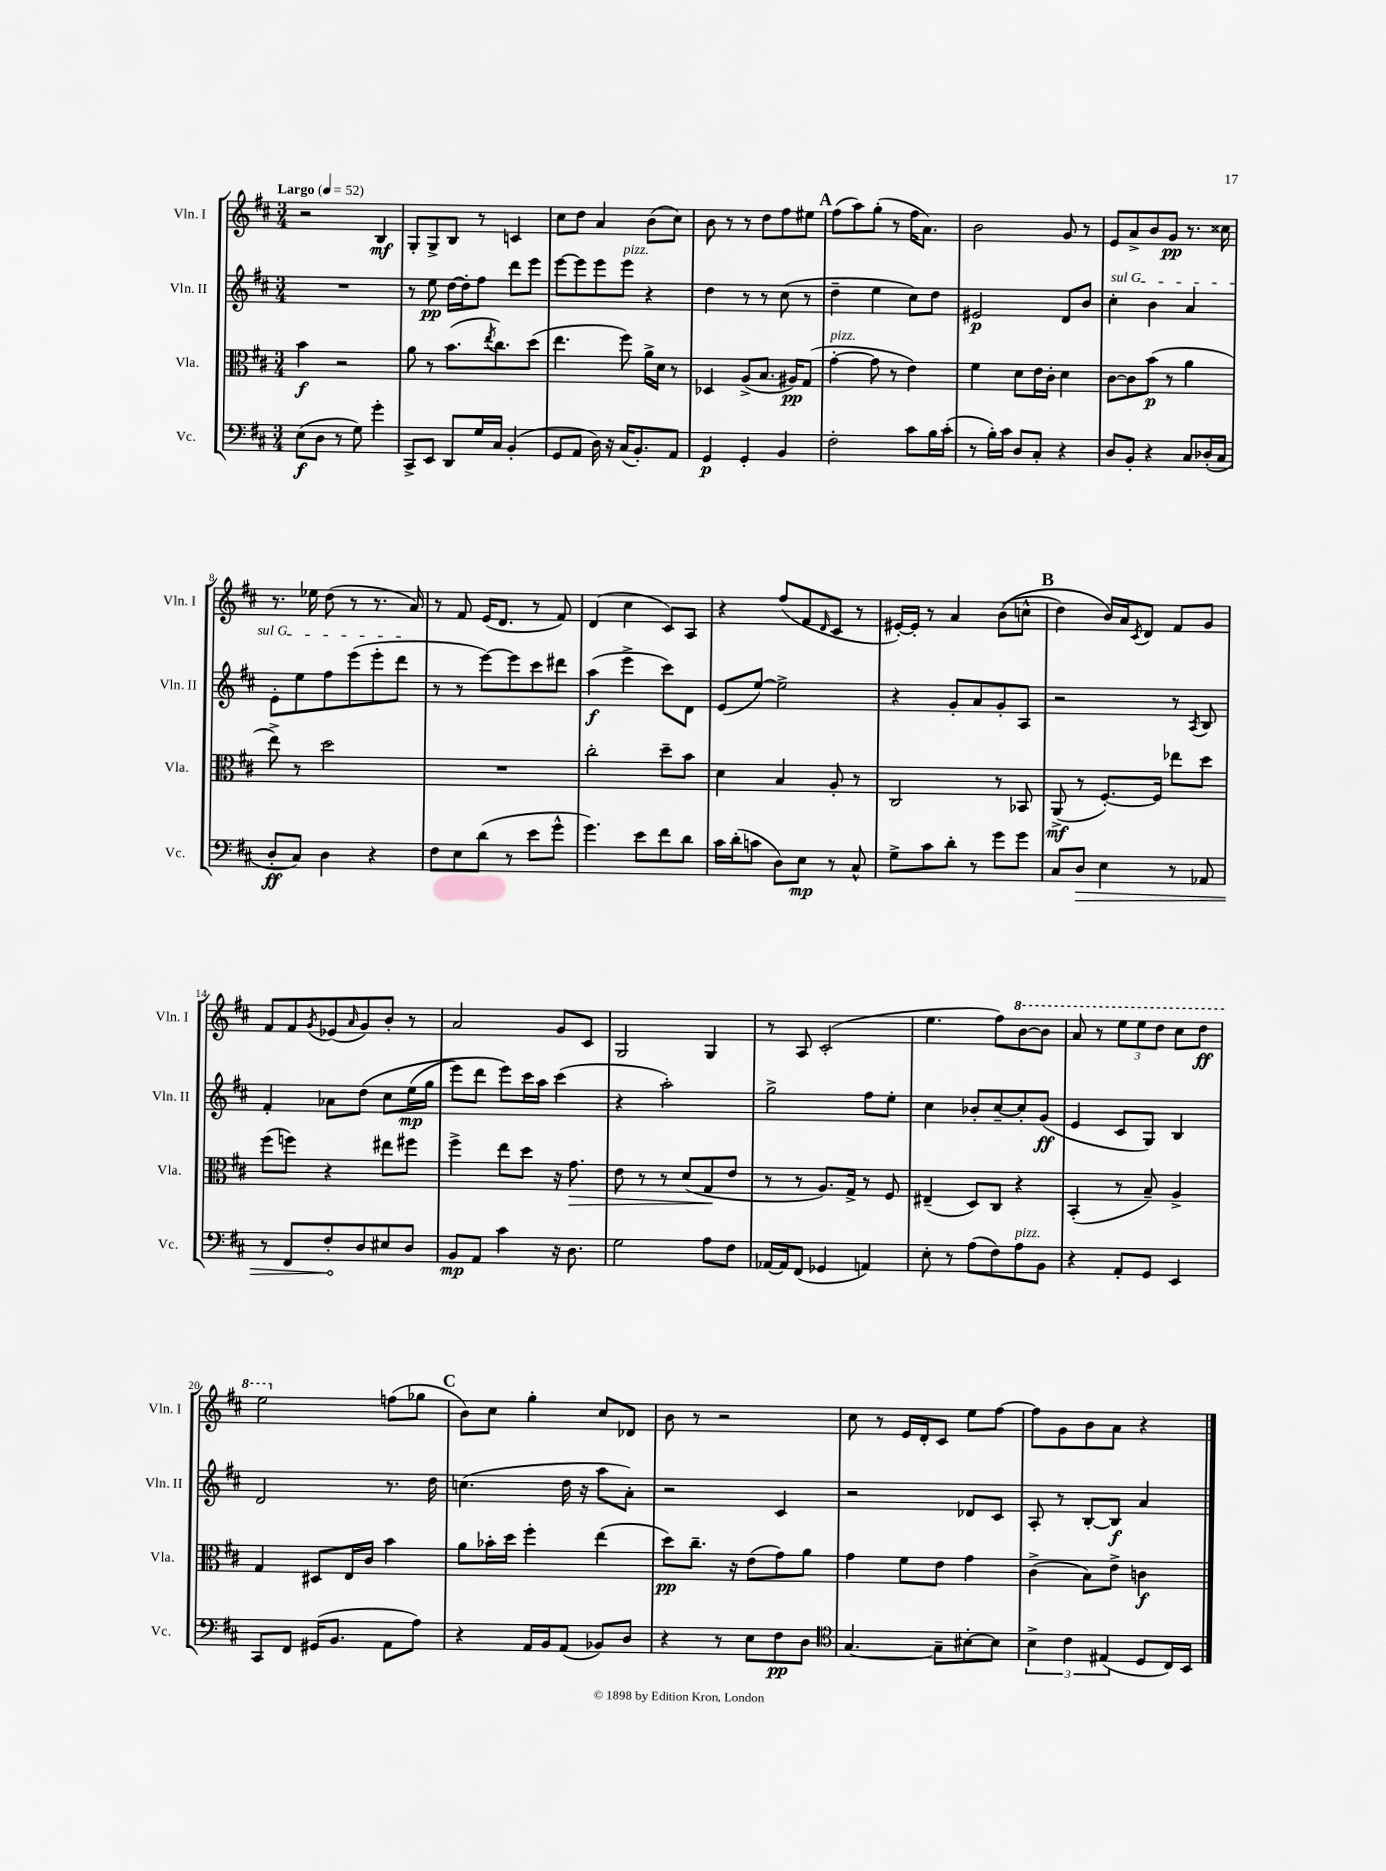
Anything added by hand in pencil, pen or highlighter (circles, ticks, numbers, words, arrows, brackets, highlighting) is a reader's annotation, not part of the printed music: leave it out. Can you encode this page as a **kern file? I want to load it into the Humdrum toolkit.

**kern	**kern	**kern	**kern
*staff4	*staff3	*staff2	*staff1
*clefF4	*clefC3	*clefG2	*clefG2
*k[f#c#]	*k[f#c#]	*k[f#c#]	*k[f#c#]
*M3/4	*M3/4	*M3/4	*M3/4
*MM52	*MM52	*MM52	*MM52
(8E	4b	2.r	2r
8D	.	.	.
8r	2r	.	.
8G)	.	.	.
4g'	.	.	4B
=	=	=	=
8CC#^	8a	8r	8G'
8EE	8r	8ee	8G^
8DD	(8.b	[16dd	8B
.	.	16dd']	.
16G	.	8ff#	8r
.	8qee	.	.
16C#	8.cc#)	.	.
(4BB'	.	8ddd	4c
.	(8dd	8eee	.
=	=	=	=
8GG	4.ee	[8eee	8cc#
8AA	.	8eee]	8dd
16D)	.	8eee	4a
16r	.	.	.
(16C#	8ff#)	8eee	.
8.BB')	.	.	.
.	16a^	4r	(8b
.	16d	.	.
8AA	8r	.	8cc#)
=	=	=	=
4GG	4D-	4dd	8b
.	.	.	8r
4GG'	(8A^	8r	8r
.	8.B	8r	8dd
4BB	.	(8cc#	8ff#
.	16A#)	.	.
.	(8G	8r	8ee#
=	=	=	=
2F#'	[4g'	4dd~	(8ff#
.	.	.	8aa)
.	8g]	4ee	(8gg'
.	8r	.	8r
8c#	4e)	8cc#)	16ff#
.	.	.	8.a)
16B	.	8dd	.
(16c#'	.	.	.
=	=	=	=
8r	4f#	2e#	2b
16B')	.	.	.
16c#	.	.	.
8D	8d	.	.
8C#'	16e	.	.
.	16c#'	.	.
4r	4d	8d	8g
.	.	8b	8r
=	=	=	=
8D	[8c#	4cc#'	8e
8BB'	8c#]	.	8a^
4r	(8b	4b	8b
.	8r	.	8g
8C#	4a	4a	8.r
(16D-'	.	.	.
16C#	.	.	16cc##
=	=	=	=
8D'	8ee^)	8e'	8.r
8C#)	8r	8ee	.
.	.	.	16ee-
4D	2dd	8ff#	(8dd
.	.	(8eee	8r
4r	.	8eee'	8.r
.	.	8ddd	.
.	.	.	16a)
=	=	=	=
8F#	2.r	8r	8r
8E	.	8r	8f#
(8d	.	[8eee)	(16e
.	.	.	8.d
8r	.	8eee]	.
8e	.	8ccc#	8r
8g^^	.	8ddd#	8f#)
=	=	=	=
4.g)	2cc#'	(4aa	(4d
.	.	4eee^	4cc#
8e	.	.	.
8f#	8dd~	8ccc#)	8c#)
8d	8b	8d	8A
=	=	=	=
16c#	4d	(8e	4r
(16d'	.	.	.
8c	.	[8ee)	.
8D)	4B	2ee^]	(8ff#
8E	.	.	8f#
.	.	.	16qqd
8r	8A'	.	8c#
8C#^^	8r	.	8r
=	=	=	=
8G^	2C#	4r	[16e#')
.	.	.	16e#']
8c#	.	.	8r
8d'	.	8g'	4a
8r	.	8a	.
8g	8r	8g'	&((8b
8g	8BB-	8A	8cc^^
=	=	=	=
8C#	(8AA^	2r	4dd)
8D	8r	.	.
4E	[8.F#')	.	16b&)
.	.	.	16a
.	.	.	8qc#
.	.	.	8d
.	16F#]	.	.
8r	8ee-	8r	8f#
.	.	8qA	.
8AA-	8dd	8B	8g
=	=	=	=
8r	(8ff#	4f#'	8f#
8FF#	8ff)	.	8f#
.	.	.	8qg
8F#'	4r	8a-	(8e-
.	.	.	16qqa
8D	.	&(8dd	8g)
8E#	8ee#	8cc#	8b'
8D	8ff#	(16ee	8r
.	.	16gg	.
=	=	=	=
8BB	4ff#^	8eee)	2a
8AA	.	8ddd	.
4c#	8ee	8eee&)	.
.	8dd	16ccc#	.
.	.	16aa	.
16r	16r	(4ccc#	8g
8.D	8.g	.	.
.	.	.	8c#
=	=	=	=
2G	8e	4r	2G
.	8r	.	.
.	8r	2aa')	.
.	(8d	.	.
8A	8G	.	4G
8F#	8e	.	.
=	=	=	=
[16AA-	8r	2gg^	8r
16AA-]	.	.	.
(8FF#	8r	.	8A
4GG-	8.A)	.	(2c#'
.	16G^	.	.
4AA)	8r	8ff#	.
.	8F#	8ee'	.
=	=	=	=
8E'	(4E#~	4cc#	4.ee
8r	.	.	.
(8A	8D)	8b-'	.
8F#)	8C#	[8cc#~	8ff#)
8A	4r	8cc#']	[8bb
8BB	.	(8g	8bb]
=	=	=	=
4r	(4BB'	4e	8aa
.	.	.	8r
8AA'	8r	8c#	12eee
.	.	.	12eee
8GG	8B~)	8G)	.
.	.	.	12ddd
4EE	4A^	4B	8ccc#
.	.	.	8ddd
=	=	=	=
8CC#	4G	2d	2eee
8FF#	.	.	.
(16GG#	8D#	.	.
8.BB	.	.	.
.	16E	.	.
.	16c#	.	.
8AA	4b	8.r	(8ff
8A)	.	.	8gg-
.	.	16dd	.
=	=	=	=
4r	8a	(4.cc	8b)
.	16b-'	.	8cc#
.	16dd	.	.
16AA	4ff#'	.	4gg'
16BB	.	.	.
(8AA	.	16dd	.
.	.	16r	.
8BB-)	(4ee	8aa	8cc#
8D	.	8a')	8d-
=	=	=	=
4r	8dd)	2r	8b
.	8.cc#~	.	8r
8r	.	.	2r
.	16r	.	.
8E	(8e	.	.
8F#	8g)	4c#	.
8D	8a	.	.
=	=	=	=
*clefC4	*	*	*
[4.G	4g	2r	8cc#
.	.	.	8r
.	8f#	.	16e
.	.	.	16d'
8G~]	8e	.	8c#
[8B#'	4g	8d-	8ee
8B#]	.	8c#	[8ff#
=	=	=	=
6B^	(4c#^	8A'	8ff#]
.	.	8r	8g
6c#	.	.	.
.	8B)	[8B'	8b
(6E#	.	.	.
.	8e^	8B]	8a
8D	4c	4a	4r
16C#)	.	.	.
16BB	.	.	.
==	==	==	==
*-	*-	*-	*-
